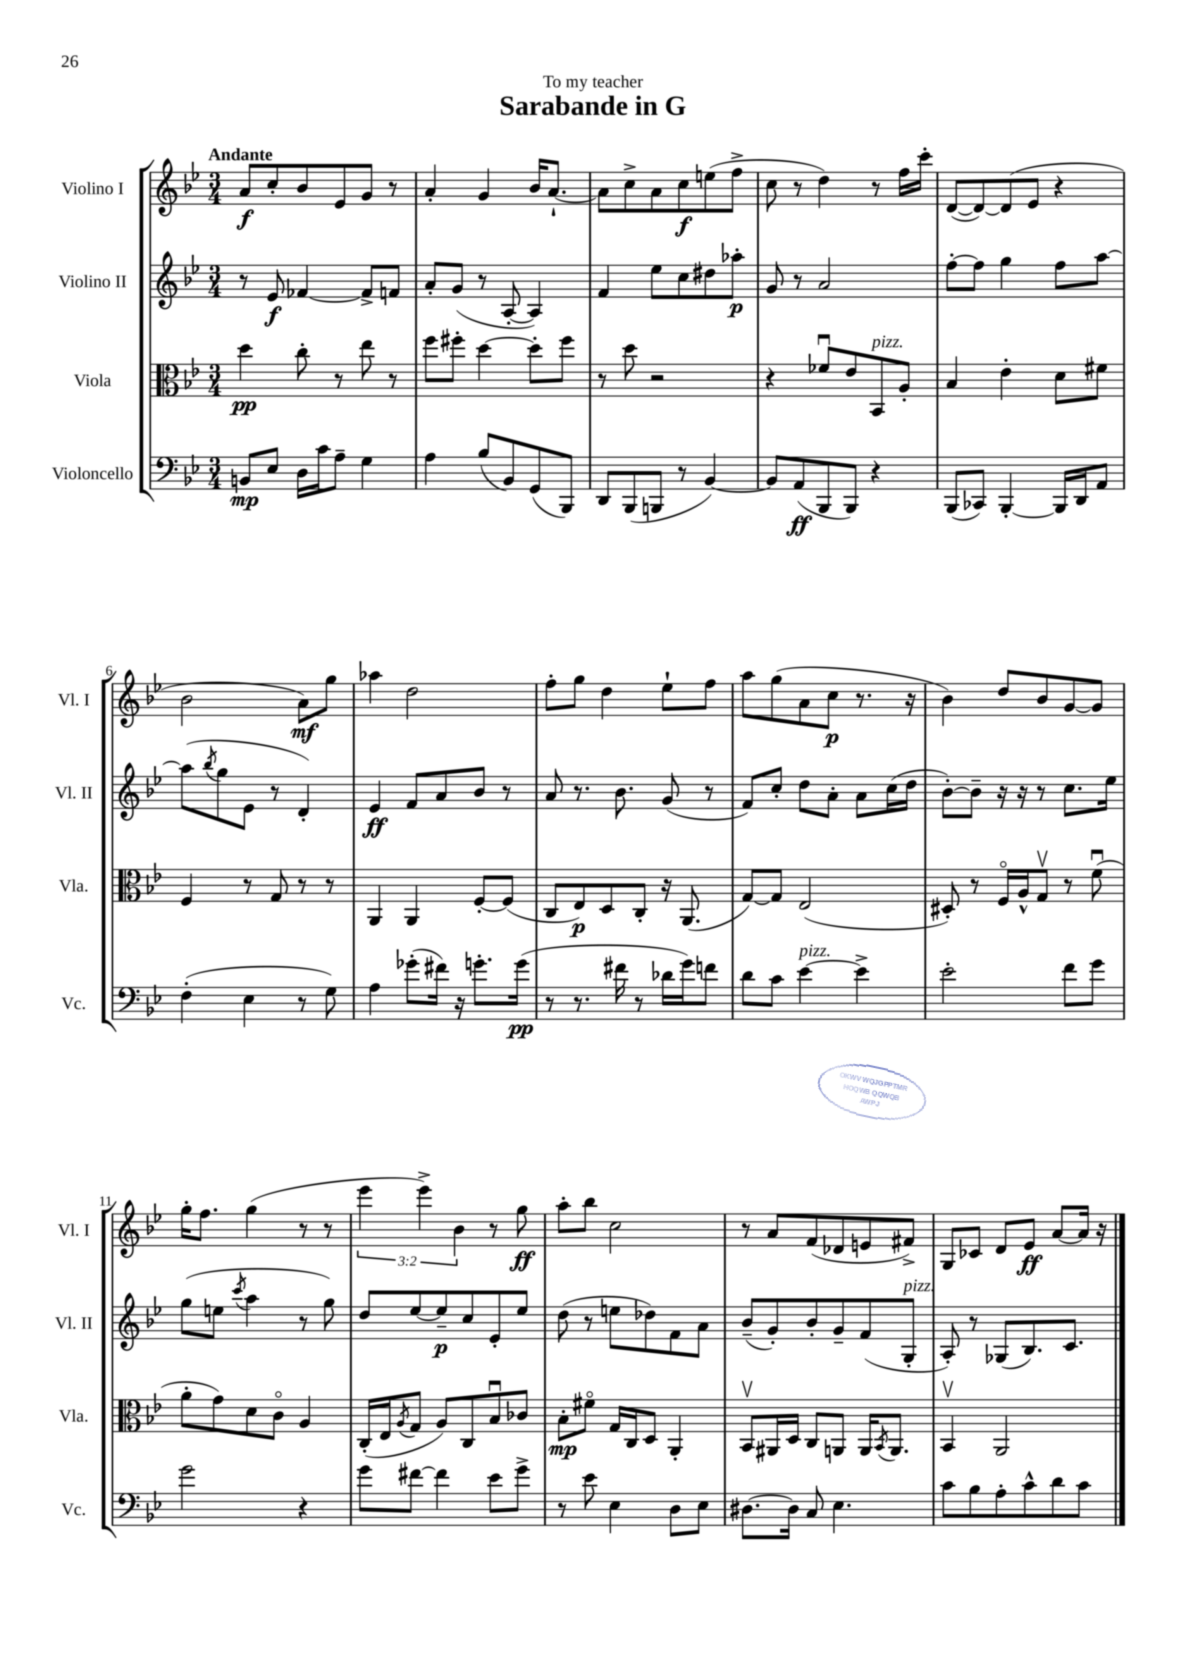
\header { title = "Sarabande in G" dedication = "To my teacher" }
<<
\new StaffGroup <<
\new Staff = "s0" \with { instrumentName = "Violino I" shortInstrumentName = "Vl. I" } {
    \clef treble \key bes \major \numericTimeSignature \time 3/4 \override Staff.TupletNumber.text = #tuplet-number::calc-fraction-text \tempo "Andante"
    a'8\f c''8-. bes'8 ees'8 g'8 r8 |
    a'4-. g'4 bes'16 a'8.~-! |
    a'8 c''8-> a'8 c''8\f e''8( f''8-> |
    c''8 r8 d''4) r8 f''16 c'''16-. |
    d'8~( d'8~) d'8( ees'8 r4 |
    bes'2 a'8\mf) g''8 |
    aes''4 d''2 |
    f''8-. g''8 d''4 ees''8-! f''8 |
    a''8 g''8( a'8 c''8\p r8. r16 |
    bes'4) d''8 bes'8 g'8~ g'8 |
    g''16-. f''8. g''4( r8 r8 |
    \tuplet 3/2 { ees'''4 ees'''4->) bes'4 } r8 g''8\ff |
    a''8-. bes''8 c''2 |
    r8 a'8 f'8( des'8 e'8 fis'8->) |
    g8 ces'8 d'8 ees'8\ff a'8~ a'16 r16 \bar "|." |
}
\new Staff = "s1" \with { instrumentName = "Violino II" shortInstrumentName = "Vl. II" } {
    \clef treble \key bes \major \numericTimeSignature \time 3/4
    r8 ees'8\f fes'4~ fes'8-> f'8 |
    a'8-. g'8( r8 a8~-. a4) |
    f'4 ees''8 c''8 dis''8 aes''8-.\p |
    g'8 r8 a'2 |
    f''8~-. f''8 g''4 f''8 a''8~ |
    a''8( \acciaccatura { bes''8 } g''8 ees'8 r8 d'4-.) |
    ees'4\ff f'8 a'8 bes'8 r8 |
    a'8 r8. bes'8. g'8( r8 |
    f'8) c''8-. d''8 a'8-. a'8 c''16( d''16 |
    bes'8~-.) bes'8-- r16 r16 r8 c''8. ees''16 |
    g''8( e''8 \acciaccatura { c'''8 } a''4 r8 g''8) |
    d''8 ees''8~ ees''8--\p c''8 ees'8-. ees''8 |
    d''8( r8 e''8 des''8) f'8 a'8 |
    bes'8--( g'8-.) bes'8-. g'8-- f'8( g8-.^\markup { \italic "pizz." } |
    a8-.) r8 ges8( bes8.) c'8. \bar "|." |
}
\new Staff = "s2" \with { instrumentName = "Viola" shortInstrumentName = "Vla." } {
    \clef alto \key bes \major \numericTimeSignature \time 3/4
    d''4\pp c''8-. r8 ees''8 r8 |
    f''8 fis''8-. d''4~ d''8-. fis''8 |
    r8 d''8 r2 |
    r4 fes'8\downbow ees'8 bes,8^\markup { \italic "pizz." } a8-. |
    bes4 ees'4-. d'8 fis'8 |
    f4 r8 g8 r8 r8 |
    a,4 a,4 f8~-. f8( |
    c8 ees8\p) d8 c8-. r16 a,8.( |
    g8~) g8 ees2( |
    dis8-.) r8 f16\flageolet a16-^ g8\upbow r8 f'8\downbow( |
    a'8-. g'8) d'8 c'8\flageolet a4 |
    c16-.( ees16 \acciaccatura { a8 } g8 a8) c8 bes8\downbow ces'8 |
    bes8-.\mp fis'8\flageolet g16 c16 d8 a,4-. |
    bes,8\upbow ais,16 d16 c8 a,8 a,16 \acciaccatura { bes,8 } a,8. |
    bes,4\upbow a,2 \bar "|." |
}
\new Staff = "s3" \with { instrumentName = "Violoncello" shortInstrumentName = "Vc." } {
    \clef bass \key bes \major \numericTimeSignature \time 3/4
    b,8\mp ees8 d16 c'16 a8-- g4 |
    a4 bes8( bes,8) g,8( bes,,8) |
    d,8 bes,,8( b,,8 r8 bes,4~) |
    bes,8 a,8\ff( bes,,8 bes,,8) r4 |
    bes,,8( ces,8) bes,,4~-. bes,,16 d,16 a,8 |
    f4-.( ees4 r8 g8) |
    a4 ges'8-.( fis'16) r16 g'8.-. g'16\pp( |
    r8 r8. fis'16 r8 des'16 g'16) f'8 |
    d'8 c'8 ees'4~^\markup { \italic "pizz." } ees'4-> |
    ees'2-. f'8 g'8 |
    g'2 r4 |
    g'8 fis'8~ fis'4 ees'8 g'8-> |
    r8 ees'8 ees4 d8 ees8 |
    dis8.~ dis16 c8 ees4. |
    c'8 bes8 a8-. c'8-^ d'8 c'8 \bar "|." |
}
>>
>>
